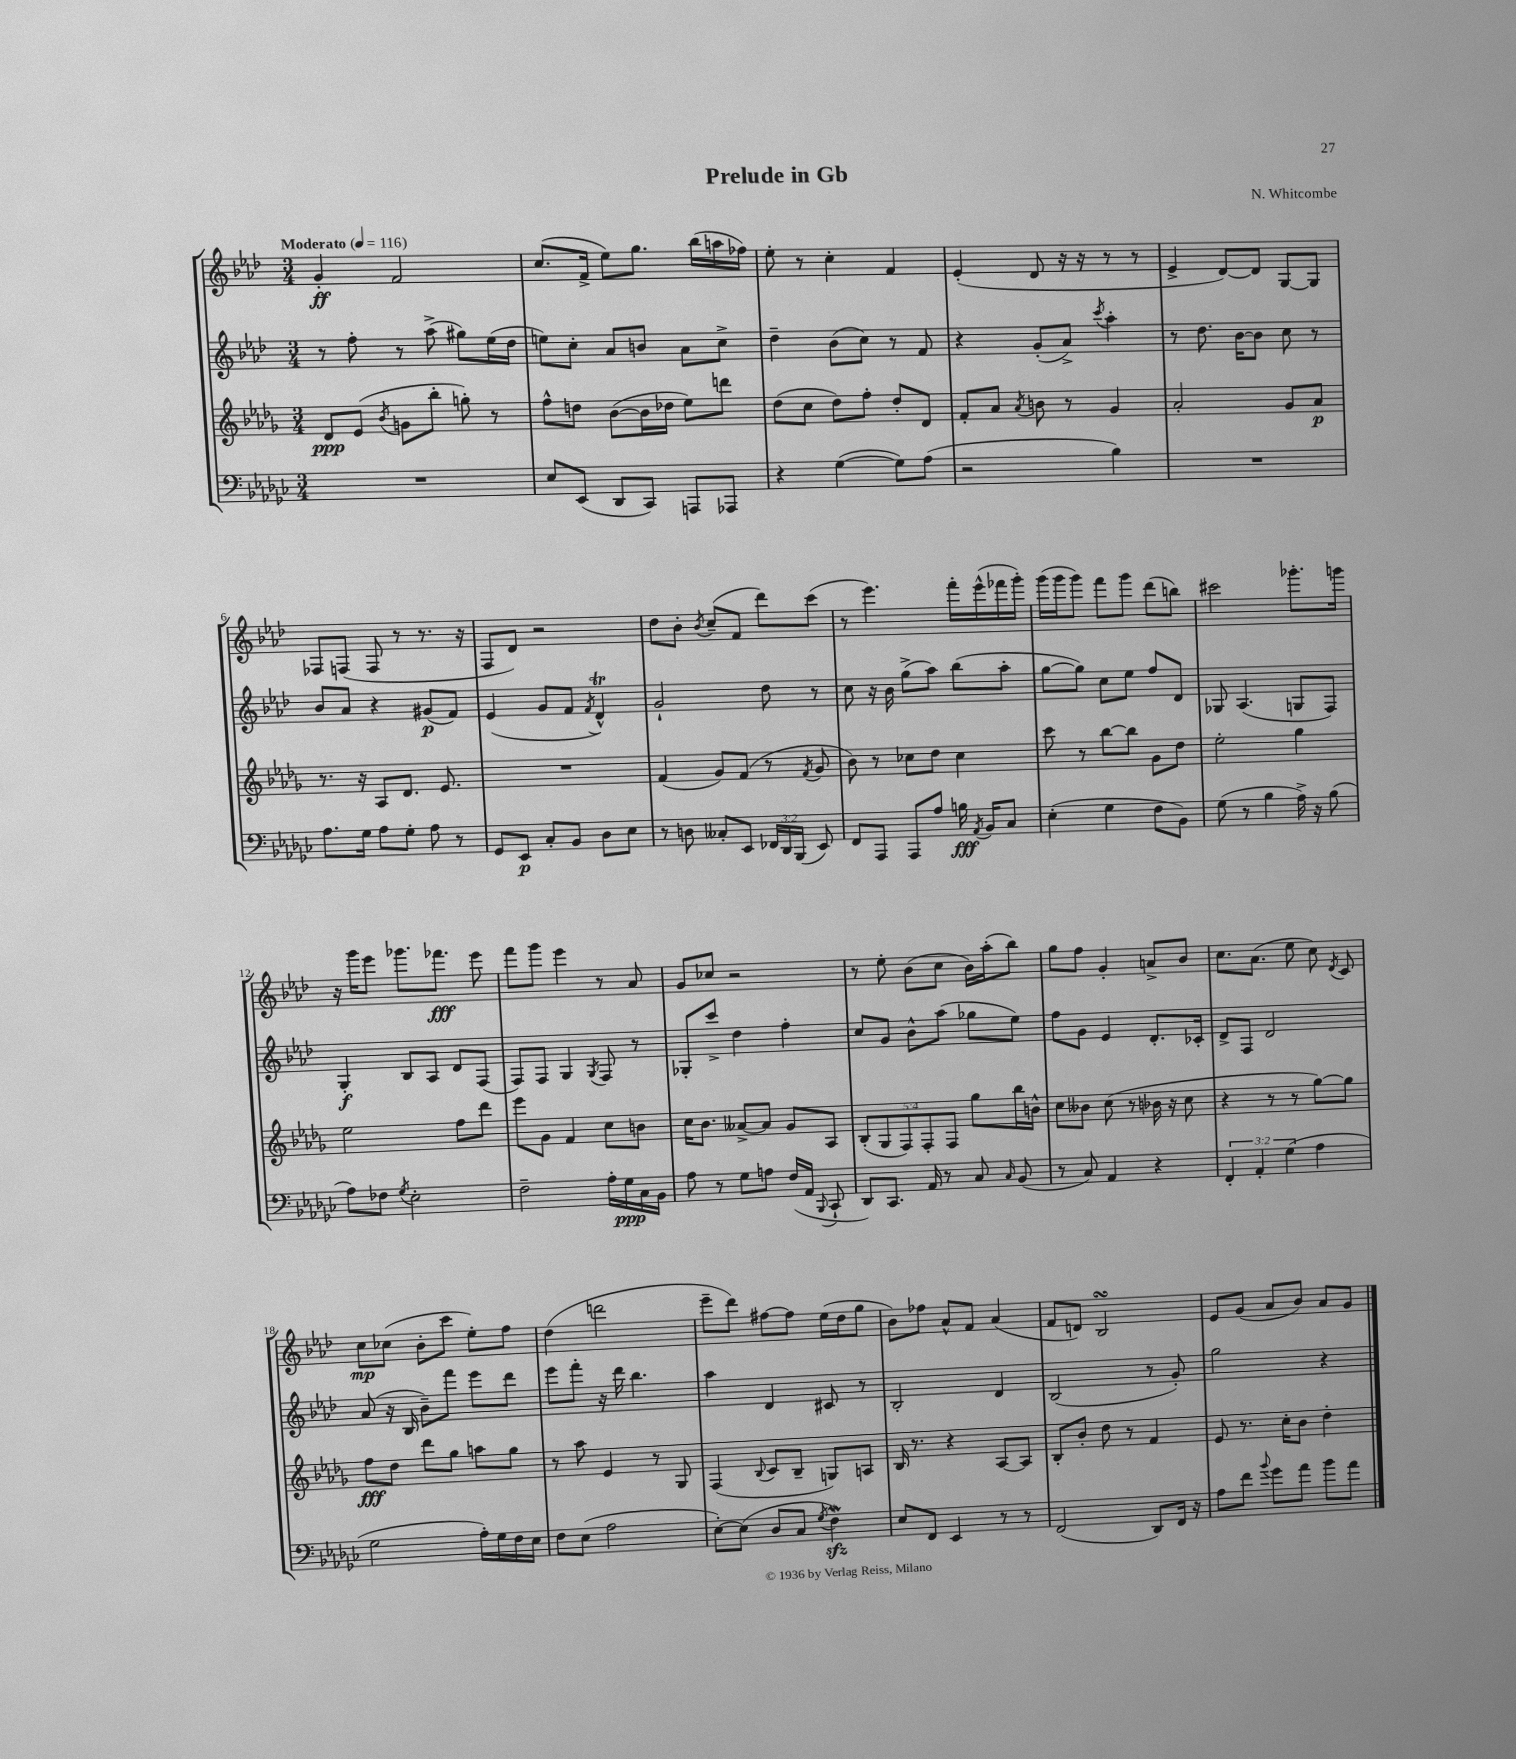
\header { title = "Prelude in Gb" composer = "N. Whitcombe" }
<<
\new StaffGroup <<
\new Staff = "s0" {
    \clef treble \key aes \major \numericTimeSignature \time 3/4 \tempo "Moderato" 4 = 116
    \autoBeamOff g'4-.\ff f'2 |
    c''8.[( f'16]-> ees''8[) g''8.] bes''16[( a''16 fes''16]) |
    ees''8-. r8 c''4-. f'4 |
    ees'4-.( des'8 r16 r16 r8 r8 |
    ees'4-> des'8[~) des'8] g8[~ g8] |
    fes8[ f8]( f8 r8 r8. r16 |
    f8[ des'8]) r2 |
    des''8[ bes'8]-. \acciaccatura { bes'8 } c''8[--( f'8] des'''8[) c'''8]( |
    r8 ees'''4.) f'''16[-. ees'''16-^( fes'''16 g'''16]-.) |
    g'''16[( g'''16 g'''8]) f'''8[ g'''8] des'''8[( b''8]) |
    cis'''2 ges'''8.[-. g'''16] |
    r16 g'''16[ ees'''8] ges'''8.[ fes'''8.]\fff ees'''8 |
    f'''8[ g'''8] ees'''4 r8 aes'8 |
    g'8[ ces''8] r2 |
    r8 ees''8-. bes'8[( c''8] bes'16[) aes''16-.( bes''8]) |
    g''8[ f''8] g'4-. a'8[-> bes'8] |
    c''8.[ aes'8.]( ees''8 c''8) \acciaccatura { des'8 } c'8 |
    c''8[\mp ces''8]( bes'8[-. c'''8] ees''8[-.) f''8] |
    des''4( d'''2 |
    ees'''8[-- des'''8]) fis''8[~ fis''8] ees''16[( des''16 g''8] |
    bes'8[) fes''8] aes'8[-^ f'8] aes'4( |
    f'8[ d'8]) bes2\turn |
    ees'8[ g'8]( aes'8[ bes'8]) aes'8[ g'8] \bar "|." |
}
\new Staff = "s1" {
    \clef treble \key aes \major \numericTimeSignature \time 3/4
    \autoBeamOff r8 f''8-. r8 aes''8->( gis''8[) ees''16( des''16] |
    e''8[) c''8]-. aes'8[ b'8] aes'8[ c''8]-> |
    des''4-- bes'8[( c''8]) r8 f'8 |
    r4 g'8[-.( aes'8]->) \acciaccatura { c'''8 } aes''4-. |
    r8 des''8. bes'16[~ bes'8] c''8 r8 |
    bes'8[ aes'8] r4 gis'8[\p( f'8]) |
    ees'4( g'8[ f'8] \acciaccatura { f'8 } des'4-^\trill) |
    g'2-! des''8 r8 |
    c''8 r16 bes'16 g''8[->( aes''8]) bes''8[( aes''8]-. |
    g''8[~ g''8]) c''8[ ees''8] f''8[ des'8] |
    ges8 aes4.( g8[ f8]) |
    g4-.\f bes8[ aes8] des'8[ f8]( |
    f8[) f8] g4 \acciaccatura { g8 } f8 r8 |
    ges8[-. c'''8]-> des''4 f''4-. |
    c''8[ g'8] bes'8[-^ aes''8]( ges''8[ ees''8]) |
    f''8[ g'8] ees'4 des'8.[-. ces'16]-. |
    des'8[-> f8] des'2 |
    aes'8( r16 bes16 bes'8[--) f'''8] ees'''8[ des'''8] |
    ees'''8[ f'''8]-. r16 des'''16 bes''4. |
    aes''4 des'4 cis'8 r8 |
    bes2-. des'4 |
    bes2( r8 g'8-.) |
    g''2 r4 \bar "|." |
}
\new Staff = "s2" {
    \clef treble \key des \major \numericTimeSignature \time 3/4 \override Staff.TupletNumber.text = #tuplet-number::calc-fraction-text
    \autoBeamOff des'8[\ppp ees'8]( \acciaccatura { bes'8 } g'8[ bes''8]-. g''8-.) r8 |
    f''8[-^ d''8] bes'8[~( bes'16 des''16] ees''8[) d'''8] |
    des''8[( c''8] des''8[) f''8]-. des''8[-. des'8] |
    f'8[-. aes'8] \acciaccatura { aes'8 } b'8 r8 ges'4 |
    aes'2-. ges'8[ aes'8]\p |
    r8. r16 aes8[ des'8.] ees'8. |
    R2. |
    f'4( ges'8[) f'8]( r8 \acciaccatura { f'8 } ges'8 |
    bes'8) r8 ces''8[ des''8] ces''4 |
    c'''8 r8 bes''8[~ bes''8] ges'8[ des''8] |
    ees''2-. ges''4 |
    ees''2 f''8[ des'''8] |
    ees'''8[ ges'8] f'4 c''8[ b'8] |
    c''16[ bes'8.] aeses'8[~-> aeses'8] ges'8[ aes8] |
    \tuplet 5/4 { bes8[-.( ges8 f8) f8-. f8] } ges''8[ bes''16 b'16]-^ |
    c''8[ beses'8] c''8( r8 bes'16 r16 c''8 |
    r4 r8 r8 ges''8[~) ges''8] |
    f''8[\fff des''8] des'''8[ ges''8] a''8[ ges''8] |
    r8 aes''8 ees'4 r8 ges8 |
    f4( \appoggiatura { bes8 } c'8[ bes8]-- g8[) a8] |
    bes16 r8. r4 aes8[~ aes8] |
    bes8[-. bes'8]-. des''8 r8 f'4 |
    ees'8 r8. c''16[-. bes'8] des''4-. \bar "|." |
}
\new Staff = "s3" {
    \clef bass \key ges \major \numericTimeSignature \time 3/4 \override Staff.TupletNumber.text = #tuplet-number::calc-fraction-text
    \autoBeamOff R2. |
    ees8[ ees,8]( des,8[ ces,8]) a,,8[ aes,,8] |
    r4 ges4~( ges8[) aes8]( |
    r2 bes4) |
    R2. |
    aes8.[ ges16] aes8[ ges8]-. aes8 r8 |
    ges,8[ ees,8]\p ces8[-. bes,8] des8[ ees8] |
    r8 d8 ceses8[-. ees,8] \tuplet 3/2 { fes,16[ des,16 bes,,16]( } ees,8) |
    f,8[ aes,,8] aes,,8[ aes8] b16\fff \acciaccatura { aes,8 } bes,16[ ces8] |
    ees4-.( ges4 f8[ bes,8]) |
    ges8( r8 bes4 aes16->) r16 bes8( |
    aes8[) fes8] \acciaccatura { ges8 } ees2-. |
    f2-- aes16[-. ges16\ppp ces16 bes,16] |
    aes8 r8 ges8[ a8] f16[( aes,16] \appoggiatura { bes,,8 } ces,8-! |
    des,8[) ces,8.] aes,16 r8 ces8 \grace { ces16 } bes,8( |
    r8 ces8) aes,4 r4 |
    \tuplet 3/2 { f,4-. aes,4-. ges4( } aes4 |
    ges2 aes16[-.) ges16 f16 ees16] |
    f8[ ees8]( aes2 |
    ees8[~-.) ees8]( des8[ ces8] \acciaccatura { ges8 } f4\mordent\sfz) |
    ees8[ f,8] ees,4 r8 r8 |
    f,2( des,8[) f,16] r16 |
    aes8[ f'8] \appoggiatura { bes'8 } ges'8[ aes'8] bes'8[ aes'8] \bar "|." |
}
>>
>>
